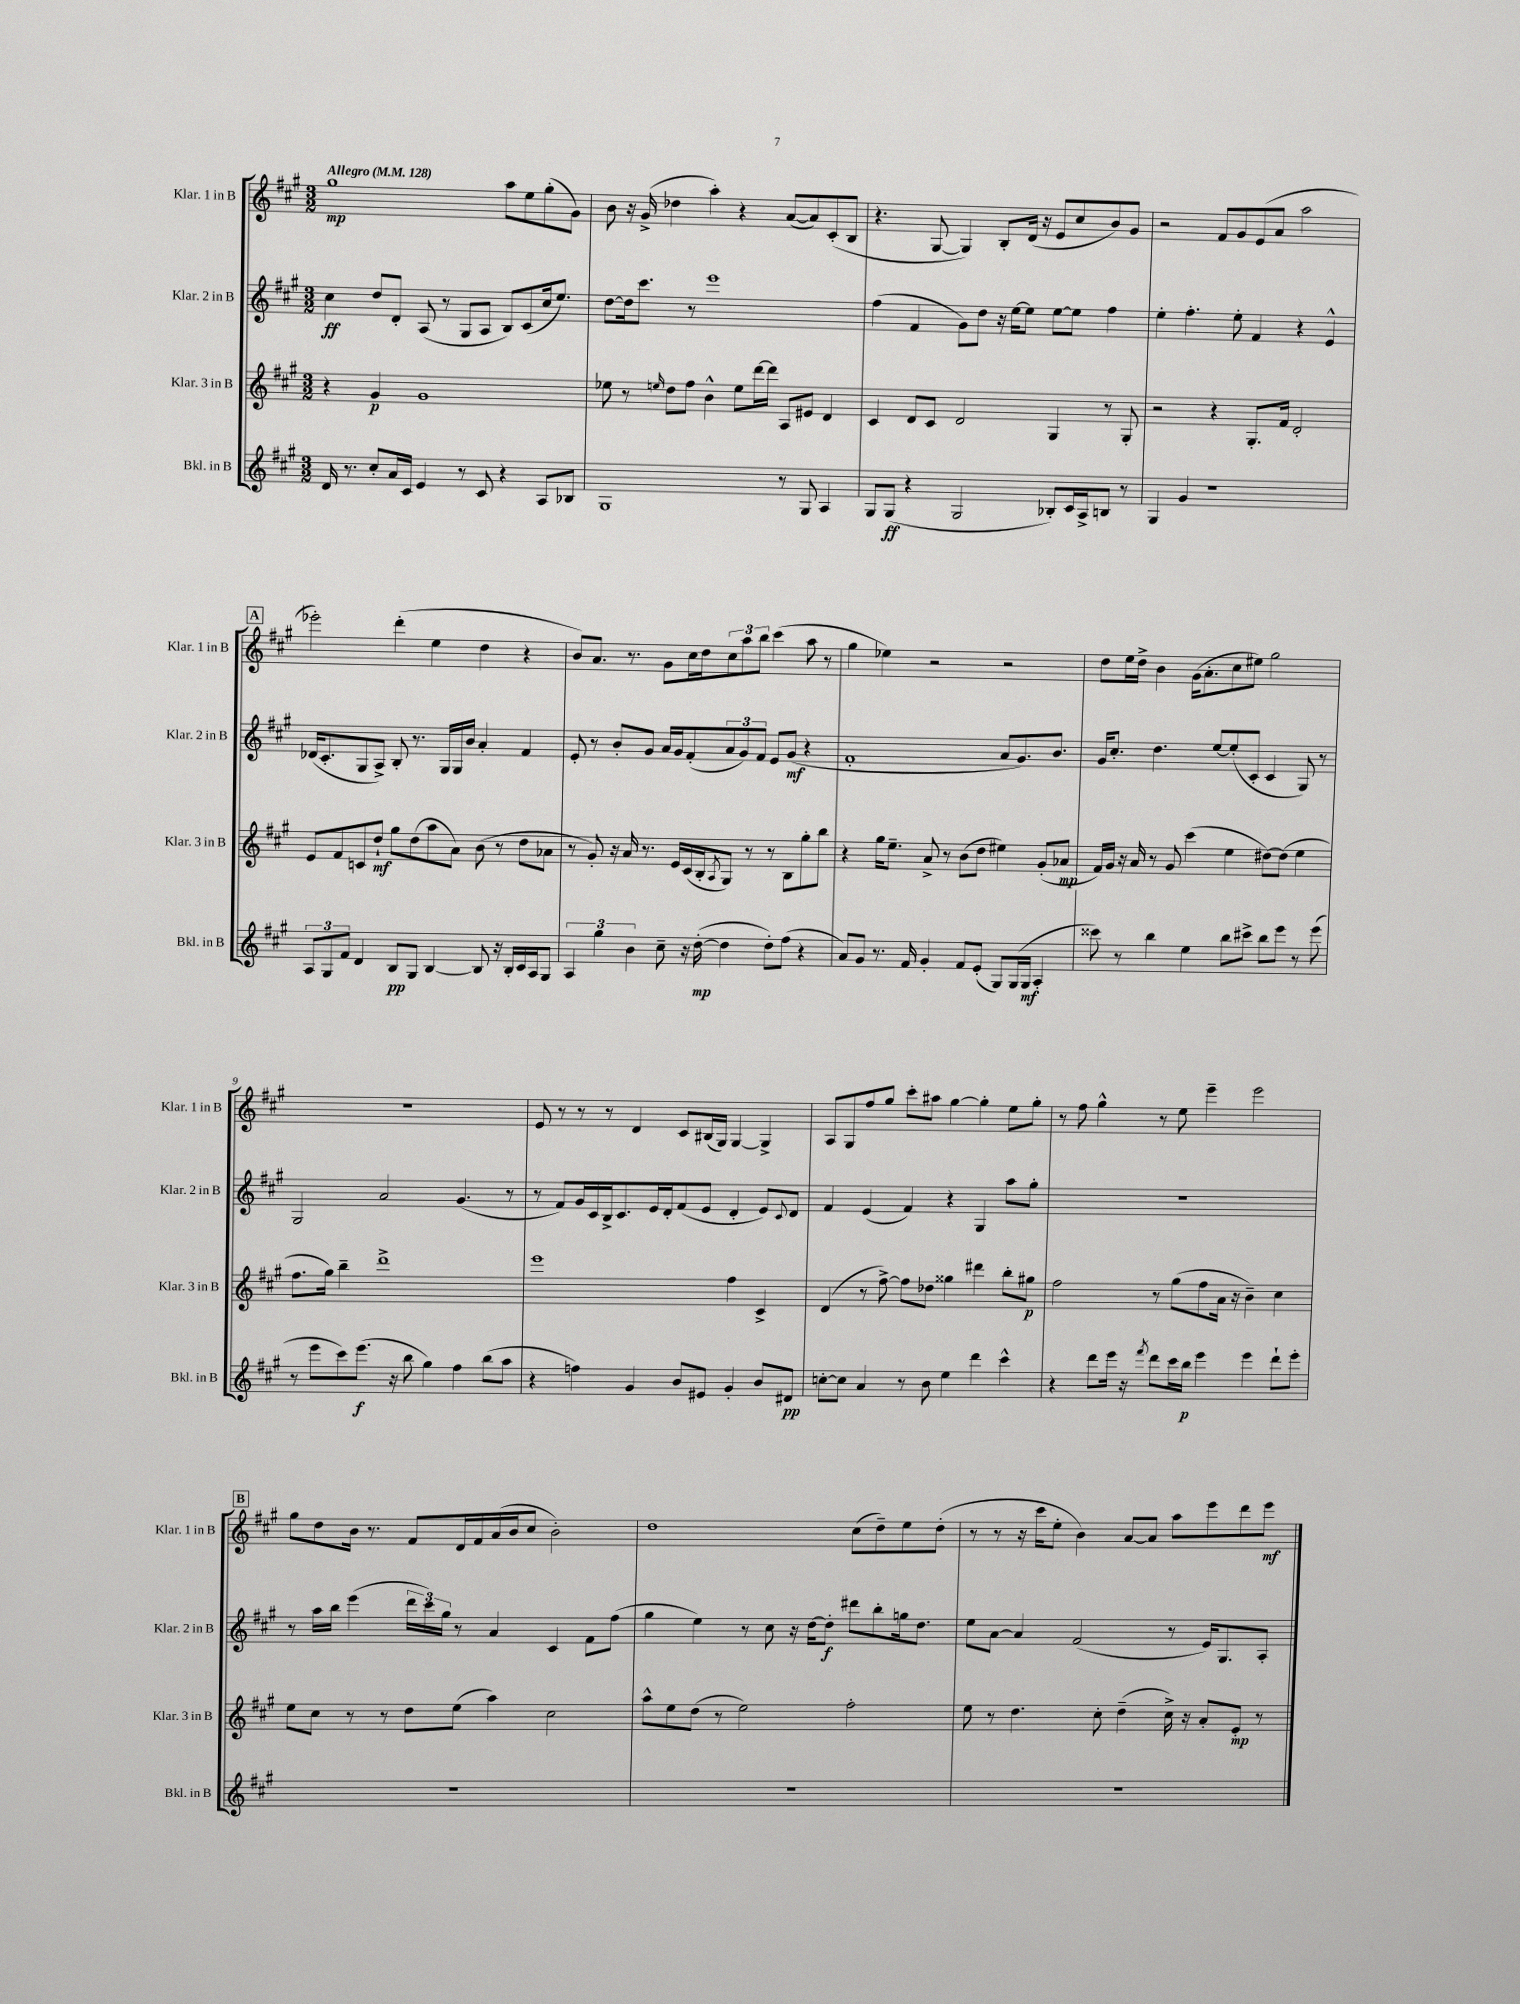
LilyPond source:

<<
\new StaffGroup <<
\new Staff = "s0" \with { instrumentName = "Klar. 1 in B" shortInstrumentName = "Klar. 1 in B" } {
    \clef treble \key a \major \numericTimeSignature \time 3/2 \tempo "Allegro" 4 = 128
    gis''1\mp a''8 e''8 gis''8-.( gis'8) |
    b'8 r16 gis'16->( des''4 a''4-.) r4 a'8~( a'8) cis'8-.( b8 |
    r4. gis8~ gis4) b8-. d'16( r16 e'8 cis''8 b'8) gis'8 |
    r2 fis'8 gis'8 e'8( a'8 a''2 |
    \mark \markup { \box "A" } ees'''2-.) d'''4-.( e''4 d''4 r4 |
    b'8) a'8. r8. gis'8 cis''16 d''16 \tuplet 3/2 { cis''8 a''8 b''8 } cis'''4( a''8 r8 |
    gis''4 ees''4) r2 r2 |
    d''8 e''16 d''16-> b'4 gis'16( a'8.-. cis''8 eis''8) gis''2 |
    R1. |
    e'8 r8 r8 r8 d'4 cis'8 bis16( gis16) gis4~ gis4-> |
    a8 gis8 fis''8 gis''8 cis'''8-. ais''8 gis''4~ gis''4-. e''8 gis''8-. |
    r8 fis''8 gis''4-^ r8 e''8 e'''4-- e'''2 |
    \mark \markup { \box "B" } gis''8 d''8 b'16 r8. fis'8 d'16 fis'16 a'16( b'16 cis''8 b'2-.) |
    d''1 cis''8( d''8--) e''8 d''8-.( |
    r8 r8 r16 cis'''16 e''8-. b'4) a'8~ a'8 a''8 e'''8 d'''8 e'''8\mf \bar "|." |
}
\new Staff = "s1" \with { instrumentName = "Klar. 2 in B" shortInstrumentName = "Klar. 2 in B" } {
    \clef treble \key a \major \numericTimeSignature \time 3/2
    cis''4\ff d''8 d'8-. a8( r8 gis8 a8 b8) cis'8( cis''16 e''8.) |
    d''8~ d''16 cis'''8. r8 e'''1 |
    fis''4( fis'4 gis'8) d''8 r16 e''16~ e''8 e''8~ e''8 fis''4 |
    e''4-. fis''4.-. e''8-. fis'4 r4 e'4-^ |
    \mark \markup { \box "A" } des'16( cis'8.-. gis8 a8->) b8-. r8. gis16 gis16 b'16 a'4-. fis'4 |
    e'8-. r8 b'8-. gis'8 a'16 gis'16 fis'8-.( \tuplet 3/2 { a'8 gis'8) fis'8 } e'8 gis'8\mf( r4 |
    fis'1-. a'8 gis'8.) b'8. |
    gis'16 cis''8.-. d''4. e''8~ e''8-.( cis'8-. cis'4 gis8) r8 |
    gis2 a'2 gis'4.( r8 |
    r8 fis'8) gis'16 cis'16 b16-> cis'8. e'16 d'16-. fis'8( e'8 d'4-. e'8) \appoggiatura { cis'8 } d'8 |
    fis'4 e'4( fis'4) r4 gis4 a''8 gis''8-. |
    R1. |
    \mark \markup { \box "B" } r8 a''16 b''16 e'''4( \tuplet 3/2 { d'''16 cis'''16) gis''16 } r8 a'4 cis'4 fis'8 fis''8( |
    gis''4 e''4) r8 cis''8 r16 d''16~ d''8-.\f dis'''8 b''8-. g''16 d''8. |
    e''8 a'8~ a'4 fis'2( r8 e'16) gis8. a8-. \bar "|." |
}
\new Staff = "s2" \with { instrumentName = "Klar. 3 in B" shortInstrumentName = "Klar. 3 in B" } {
    \clef treble \key a \major \numericTimeSignature \time 3/2
    r4 gis'4\p gis'1 |
    ees''8 r8 \grace { e''16 } d''8 fis''8 b'4-^ e''8 d'''16~ d'''16 a8 eis'8 d'4 |
    cis'4 d'8 cis'8 d'2 gis4 r8 gis8-. |
    r2 r4 gis8.-. fis'16 d'2-. |
    \mark \markup { \box "A" } e'8 fis'8 c'8 d''8-!\mf gis''8 d''8( a''8 a'8) b'8( r8 d''8 aes'8 |
    r8 gis'8-.) r16 a'16 r8. e'16 cis'16( b16-. \acciaccatura { a8 } gis8) r8 r8 b8 gis''8-. b''8 |
    r4 gis''16 e''8.-- a'8-> r8 b'8( d''8 eis''4) gis'8-.( aes'8\mp |
    fis'16) gis'16 r16 a'16 r8 gis'8 cis'''4( e''4 dis''8~) dis''8( e''4 |
    fis''8. gis''16) b''4-- d'''1-> |
    e'''1 fis''4 cis'4-> |
    d'4( r8 fis''8~->) fis''8 des''8 gisis''4 dis'''4 b''8-. gis''8\p |
    fis''2 r8 gis''8( fis''8 a'16 r16 b'4--) cis''4 |
    \mark \markup { \box "B" } e''8 cis''8 r8 r8 d''8 e''8( a''4) cis''2 |
    a''8-^ e''8 d''8( r8 e''2) fis''2-. |
    e''8 r8 d''4. cis''8-. d''4--( cis''16->) r16 a'8-. e'8-.\mp r8 \bar "|." |
}
\new Staff = "s3" \with { instrumentName = "Bkl. in B" shortInstrumentName = "Bkl. in B" } {
    \clef treble \key a \major \numericTimeSignature \time 3/2
    d'16 r8. cis''8-. a'16 cis'16 e'4 r8 cis'8 r4 a8 bes8 |
    gis1 r8 gis8 a4 |
    gis8 gis8\ff( r4 gis2 bes8-.) cis'16 a16-> b8 r8 |
    gis4 gis'4 r1 |
    \mark \markup { \box "A" } \tuplet 3/2 { a8 gis8 fis'8 } d'4 b8\pp gis8 b4~ b8 r16 b16-. cis'16 a16 gis8 |
    \tuplet 3/2 { a4 gis''4 b'4 } cis''8-- r16 d''16~-.\mp( d''4 d''8-.) fis''8( r4 |
    a'8) gis'8 r8. fis'16 gis'4-. fis'8 e'8-.( gis8) gis16( gis16\mf a4-. |
    cisis'''8) r8 b''4 e''4 b''8 cis'''8-> b''8 e'''8 r8 e'''8( |
    r8 e'''8 cis'''8) e'''8.\f( r16 b''8 gis''4) fis''4 b''8( a''8 |
    r4 f''4) gis'4 b'8 eis'8 gis'4-. b'8 dis'8\pp |
    c''8~-. c''8 a'4 r8 b'8 e''4 d'''4 cis'''4-^ |
    r4 d'''8 e'''16 r16 \acciaccatura { fis'''8 } d'''8 cis'''16 b''16\p e'''4 e'''4 d'''8-! e'''8-. |
    \mark \markup { \box "B" } R1. |
    R1. |
    R1. \bar "|." |
}
>>
>>
